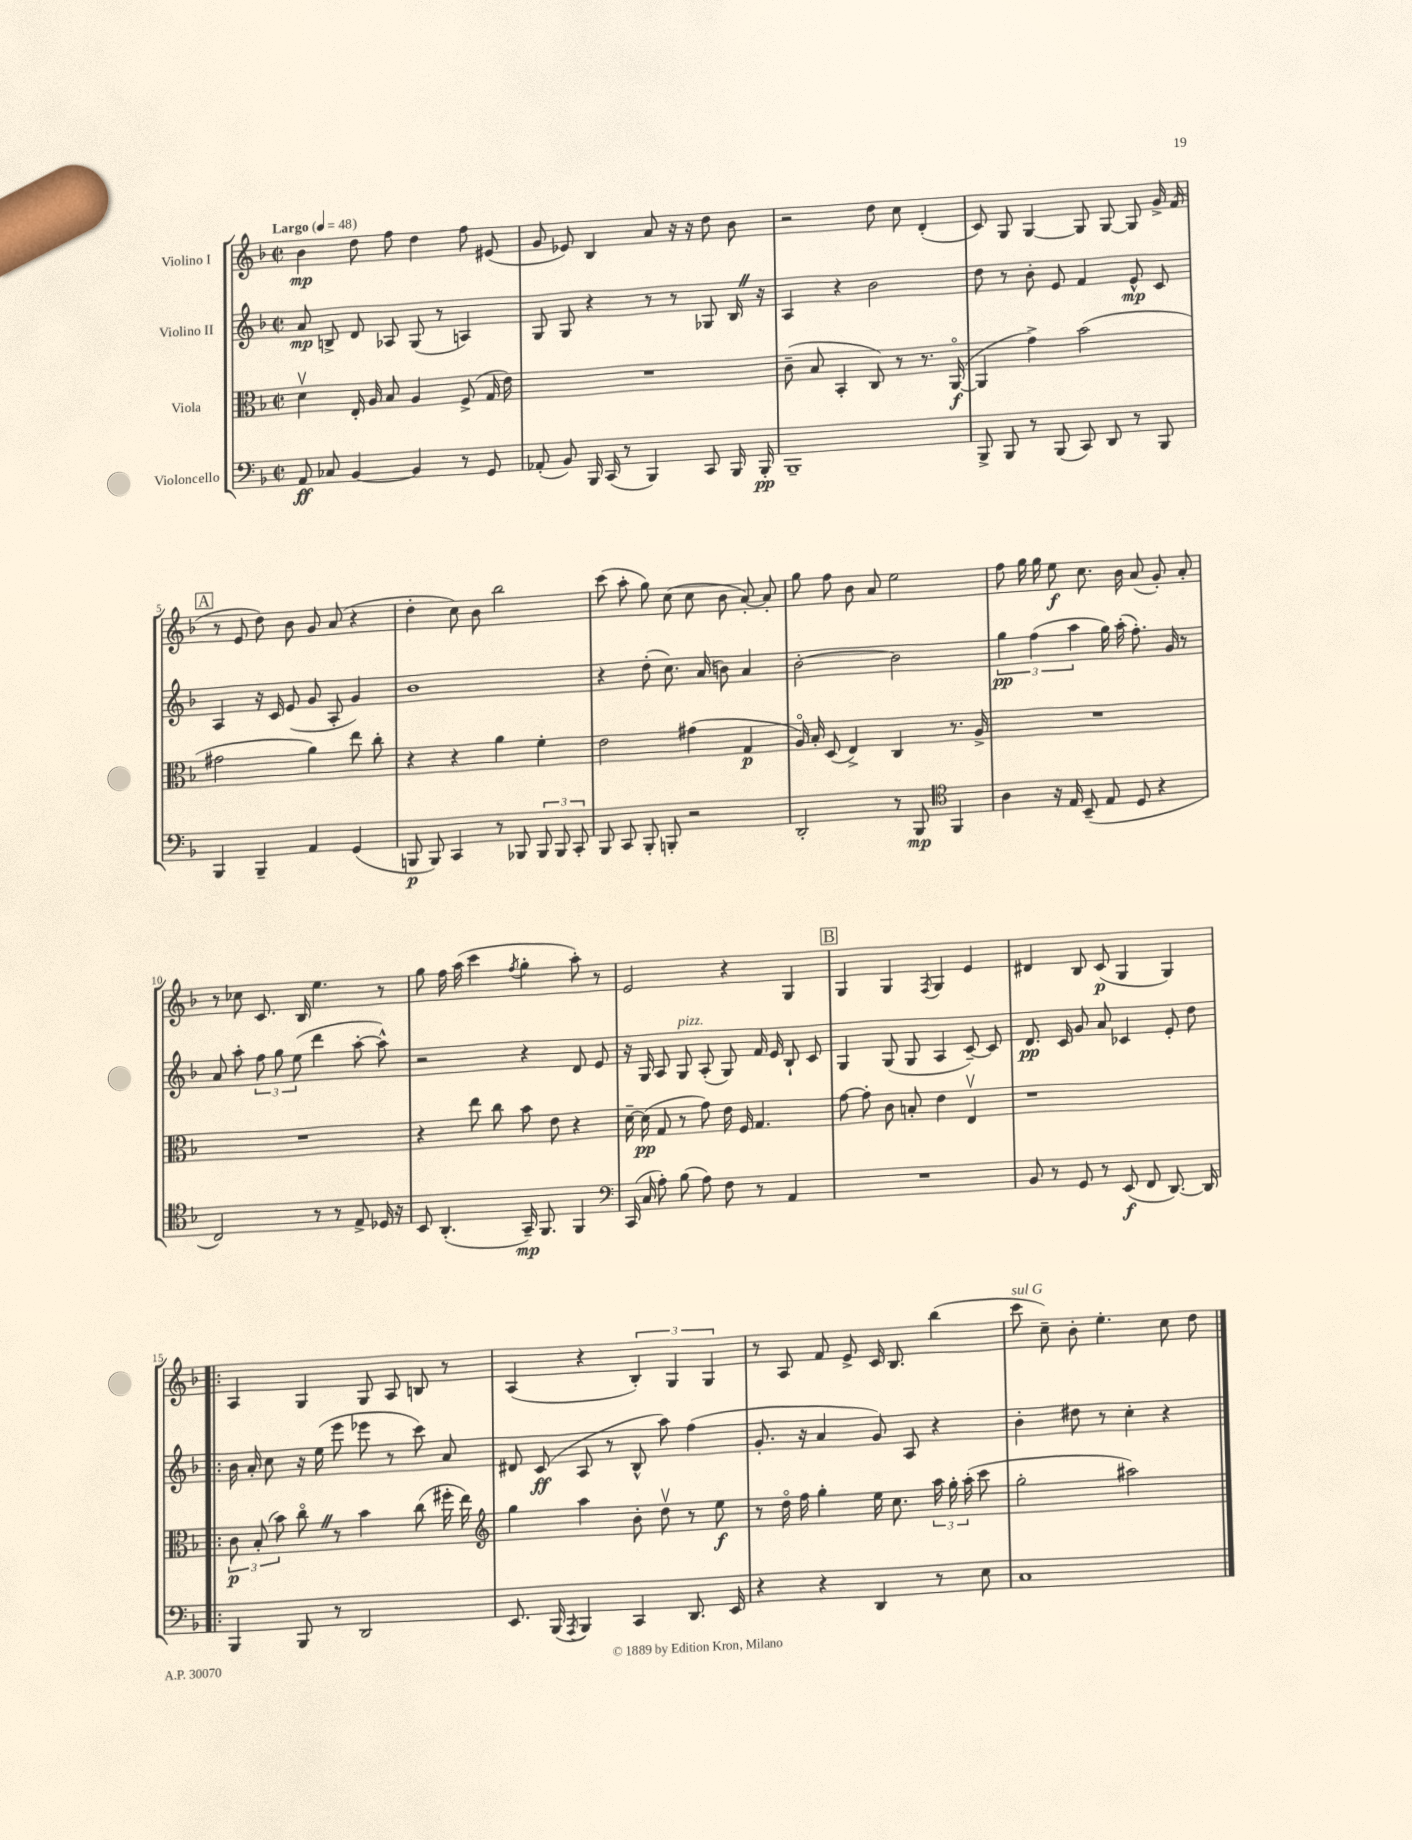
<<
\new StaffGroup <<
\new Staff = "s0" \with { instrumentName = "Violino I" } {
    \clef treble \key f \major \defaultTimeSignature \time 2/2 \tempo "Largo" 4 = 48
    \autoBeamOff bes'4\mp d''8 f''8 d''4 f''8 eis'8( |
    g'8 ees'8) bes4 a'8 r16 r16 d''8 bes'8 |
    r2 d''8 c''8 d'4-.( |
    c'8) g8 g4~ g8 g8~ g8 g'16-> f'16( |
    \mark \markup { \box "A" } r8 e'8 d''8) bes'8 g'8 a'8( r4 |
    d''4-. c''8) bes'8 bes''2 |
    c'''8( a''8-. g''8) c''8( c''8 bes'8 a'8~-.) a'8-. |
    g''8 f''8 bes'8 a'8 e''2 |
    f''8 g''16 g''16 e''8\f c''8. bes'16 a'8( g'8-.) a'8-. |
    r8 ces''8 c'8. bes16 e''4. r8 |
    g''8 f''16 a''16( c'''4 \acciaccatura { f''8 } g''4-. a''8-.) r8 |
    e'2 r4 g4 |
    \mark \markup { \box "B" } g4 g4 \acciaccatura { f8 } g4 e'4 |
    dis'4 bes8 c'8\p( g4 g4) |
    \bar ".|:" a4 g4 g8 a8 b8 r8 |
    a4( r4 \tuplet 3/2 { bes4-.) g4 g4 } |
    r8 a8 f'8 e'8-> c'16 bes8. bes''4( |
    c'''8^\markup { \italic "sul G" } c''8--) bes'8-. e''4.-. c''8 d''8 \bar "|." |
}
\new Staff = "s1" \with { instrumentName = "Violino II" } {
    \clef treble \key f \major \defaultTimeSignature \time 2/2
    \autoBeamOff a'8\mp b8-> d'8 aes8 g8( r8 a4) |
    g8 g8 r4 r8 r8 ges8 bes16 \once \override BreathingSign.text = \markup { \musicglyph "scripts.caesura.straight" } \breathe r16 |
    a4 r4 bes'2 |
    d''8 r8 bes'8-. e'8 f'4 e'8-^\mp c'8 |
    \mark \markup { \box "A" } a4 r16 c'16 e'8( g'8 a8-. g'4) |
    bes'1 |
    r4 d''8-.( c''8.) a'16( b'8) a'4 |
    bes'2~-. bes'2 |
    \tuplet 3/2 { g''4\pp f''4( a''4 } g''16) a''16-.( f''8.-.) g'16 r8 |
    a'8 a''8-. \tuplet 3/2 { f''8 g''8 e''8( } d'''4 a''8~-. a''8-^) |
    r2 r4 d'8 e'8 |
    r16 g16 a8 g8^\markup { \italic "pizz." } a8-.( g8) f'16 e'16 bes8-! c'8 |
    \mark \markup { \box "B" } g4 g8( g8 a4 c'8~--) c'8 |
    d'8.\pp c'16 g'8 a'8 ces'4 e'8-. d''8 |
    \bar ".|:" bes'16 a'16-. c''8 r16 e''16( e'''8 ees'''8 r8 c'''8) a'8 |
    dis'8 c'8\ff( a8 r8 bes8-^ a''8) f''4( |
    g'8.-. r16 a'4 g'8) a8 r4 |
    bes'4-. dis''8 r8 c''4-. r4 \bar "|." |
}
\new Staff = "s2" \with { instrumentName = "Viola" } {
    \clef alto \key f \major \defaultTimeSignature \time 2/2
    \autoBeamOff d'4\upbow e16-. a16 bes8 a4 f8->( g16 e'16) |
    R1 |
    c'8--( bes8 bes,4-. c8) r8 r8. a,16~\flageolet\f( |
    a,4 g'4->) bes'2( |
    \mark \markup { \box "A" } gis'2 a'4) e''8 c''8-. |
    r4 r4 a'4 f'4-. |
    e'2 gis'4( g4\p |
    a16\flageolet) bes16-. d8( e4->) c4 r8. a16-> |
    R1 |
    R1 |
    r4 e''8 c''8 bes'8 e'8 r4 |
    d'16~-- d'16\pp( g8 r8 g'8) e'16 f16 g4. |
    \mark \markup { \box "B" } g'8~ g'8-. c'8 b8-. e'4 e4\upbow |
    r1 |
    \bar ".|:" \tuplet 3/2 { c'8\p bes8-.( bes'8) } c''8\flageolet \once \override BreathingSign.text = \markup { \musicglyph "scripts.caesura.straight" } \breathe r8 bes'4 c''8( fis''16-. e''16) |
    \clef treble g''4 a''4 bes'8-. d''8\upbow r8 e''8\f |
    r8 d''16\flageolet f''16 g''4-. e''16 c''8. \tuplet 3/2 { a''16 g''16-. a''16-.( } c'''8 |
    g''2-. ais''2) \bar "|." |
}
\new Staff = "s3" \with { instrumentName = "Violoncello" } {
    \clef bass \key f \major \defaultTimeSignature \time 2/2
    \autoBeamOff a,8\ff ces8 bes,4~ bes,4 r8 g,8 |
    aes,8-.( bes,8) bes,,16 c,16( r8 bes,,4) c,8 bes,,16 bes,,16-.\pp |
    bes,,1-- |
    bes,,8-> bes,,8 r8 bes,,8( c,8) d,8 r8 bes,,8 |
    \mark \markup { \box "A" } bes,,4 bes,,4-- a,4 g,4( |
    b,,8\p b,,8) c,4 r8 bes,,8 \tuplet 3/2 { bes,,8 bes,,8 c,8-. } |
    bes,,8 c,8 bes,,8-. b,,8-. r2 |
    d,2-. r8 bes,,8\mp \clef tenor f,4 |
    a4 r16 e16 bes,8--( e8 d8 r4 |
    c2) r8 r8 e8-> des16 r16 |
    bes,8 a,4.-.( g,16--\mp) f,8. f,4 |
    \clef bass c,16( c16 a8-.) bes8( a8) f8 r8 a,4 |
    \mark \markup { \box "B" } R1 |
    bes,8 r8 g,8 r8 e,8\f( f,8 d,8.~) d,16 |
    \bar ".|:" bes,,4 bes,,8 r8 d,2 |
    e,8. bes,,16( \acciaccatura { a,,8 } bes,,4) c,4 d,8. e,16 |
    r4 r4 d,4 r8 e8 |
    c1 \bar "|." |
}
>>
>>
